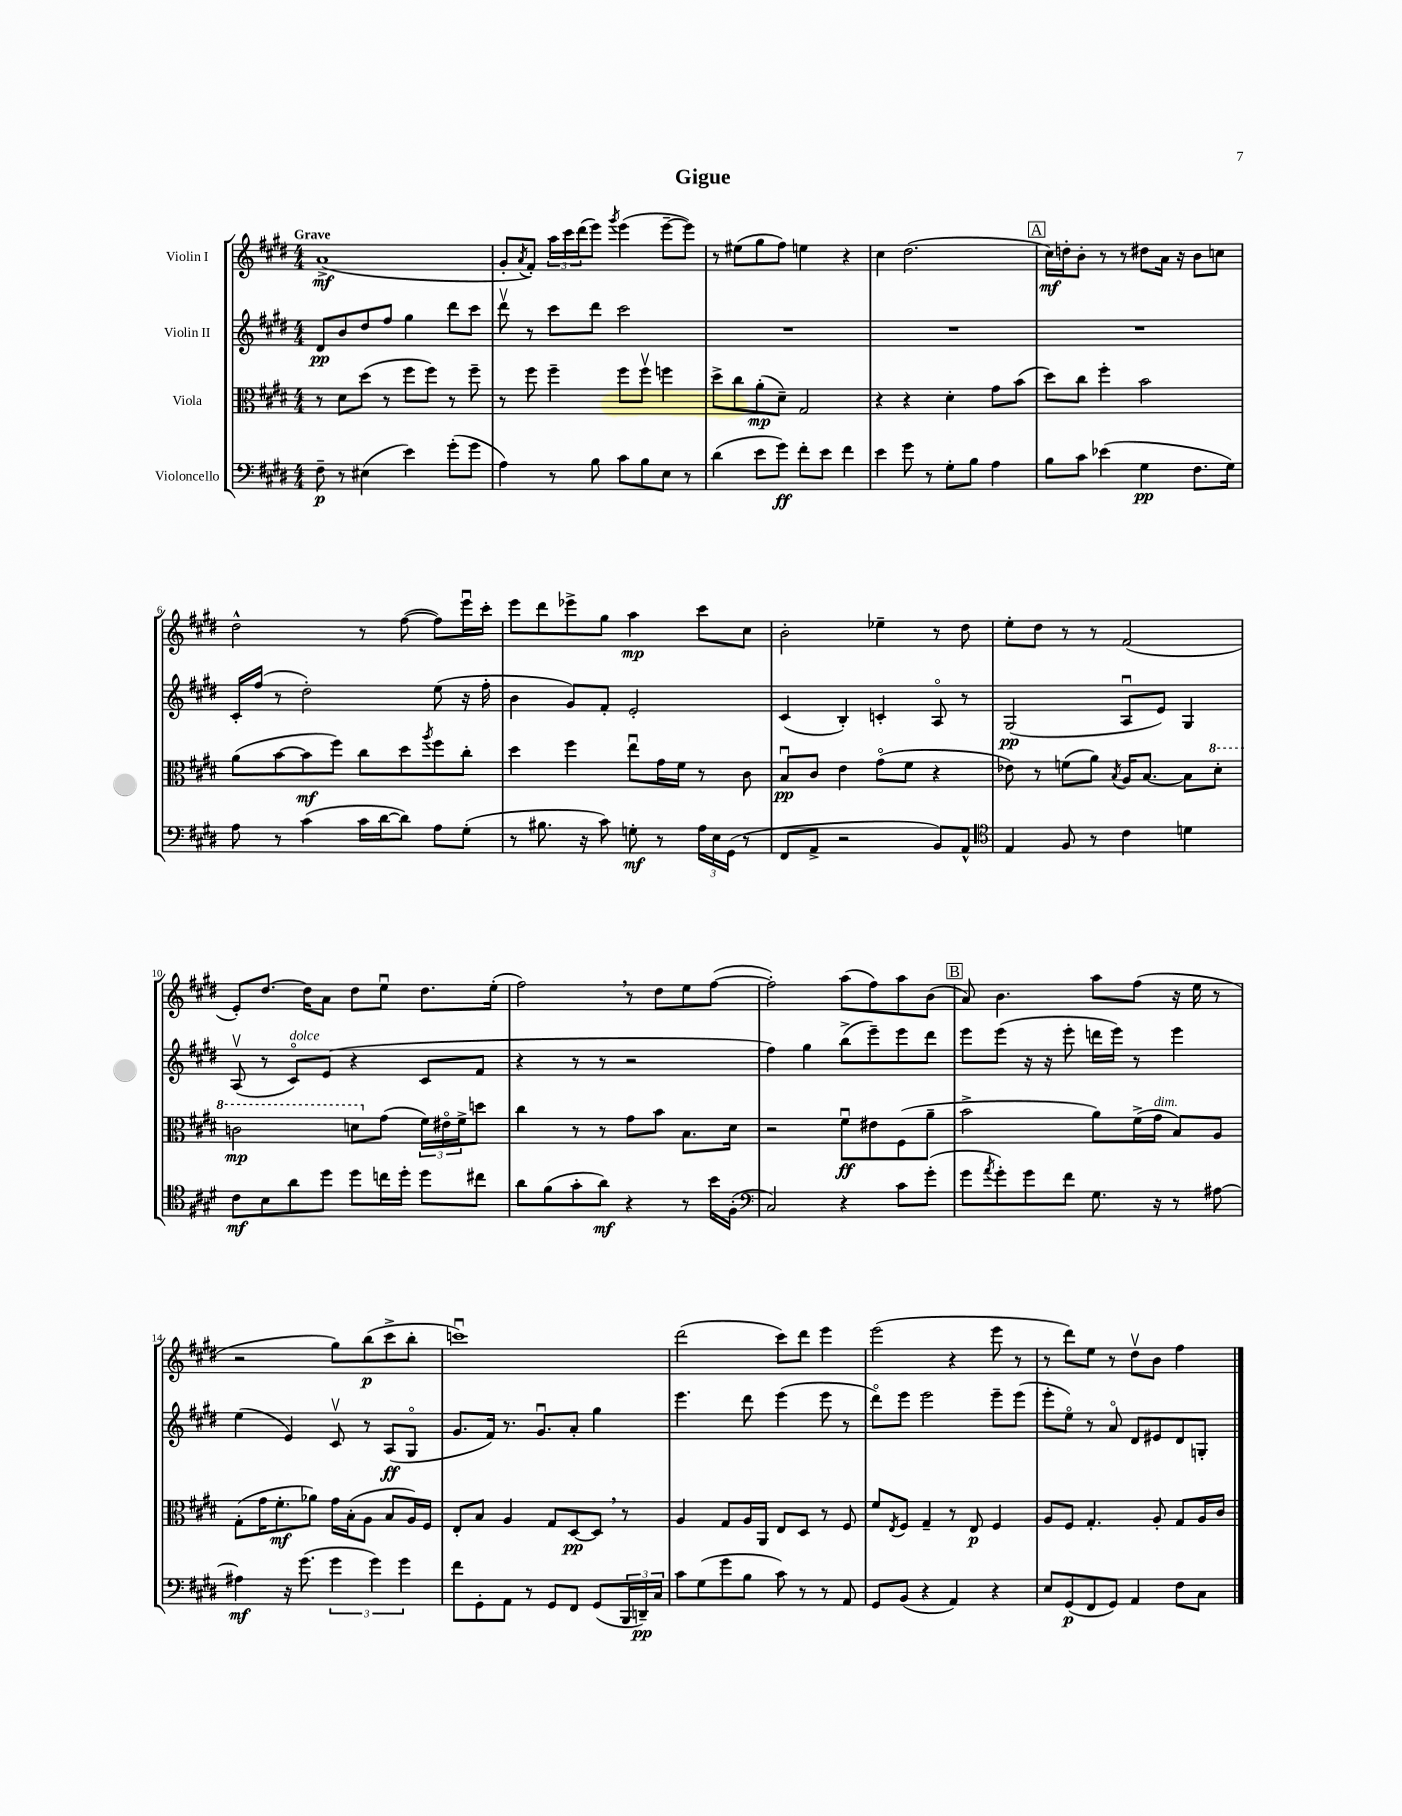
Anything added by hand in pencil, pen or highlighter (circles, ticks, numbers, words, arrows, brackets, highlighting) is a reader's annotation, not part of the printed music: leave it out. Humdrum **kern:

**kern	**kern	**kern	**kern
*staff4	*staff3	*staff2	*staff1
*clefF4	*clefC3	*clefG2	*clefG2
*k[f#c#g#d#]	*k[f#c#g#d#]	*k[f#c#g#d#]	*k[f#c#g#d#]
*M4/4	*M4/4	*M4/4	*M4/4
8F#~\	8r	8d#/L	(1a^
8r	8d#\L	8b/	.
(4E#\	(8dd#\J	8dd#/	.
.	8r	8ff#/J	.
4e\)	8ff#\L	4gg#\	.
.	8ff#\J)	.	.
(8g#'\L	8r	8ddd#\L	.
8g#\J	8ff#~\	8ccc#\J	.
=	=	=	=
4A\)	8r	8ddd#v\	8g#'/L
.	.	.	8qa/
.	8ff#\	8r	8f#'/J)
8r	4ff#~\	8ccc#\L	24aa\LL
.	.	.	24ccc#\
.	.	.	(24ddd#\J
8B\	.	8ddd#\J	8eee\J)
.	.	.	8qggg#/
8c#\L	8ff#\L	2ccc#\	(4eee\
8B\	8ff#v\J	.	.
8E\J	4ff\	.	[8eee~\L
8r	.	.	8eee\]J)
=	=	=	=
(4d#\	8dd#^\L	1r	8r
.	8cc#\	.	(8ee#\L
8e\L	(8a'\	.	8gg#\
8g#\J)	8d#~\J)	.	8ff#\J)
8f#'\L	2G#/	.	4ee\
8e\J	.	.	.
4f#\	.	.	4r
=	=	=	=
4e\	4r	1r	4cc#\
8g#\	4r	.	(2.dd#\
8r	.	.	.
8G#'\L	4d#'\	.	.
8B\J	.	.	.
4A\	8g#\L	.	.
.	(8b\J	.	.
=	=	=	=
8B\L	8dd#\L)	1r	16cc#\LL)
.	.	.	16dd'\J
8c#\J	8cc#\J	.	8b'\J
(4e-\	4ff#'\	.	8r
.	.	.	8r
4G#\	2b\	.	8dd#\L
.	.	.	16a\Jk
.	.	.	16r
8.F#\L	.	.	8b\L
.	.	.	8cc\J
16G#\Jk)	.	.	.
=	=	=	=
8A\	(8a\L	16c#'/LL	2dd#^^\
.	.	(16ff#/JJ	.
8r	[8b\	8r	.
(4c#\	8b\]	2dd#'\)	.
.	8ff#\J)	.	.
16c#\LL	8cc#\L	.	8r
[16d#\J	.	.	.
8d#\]J)	8dd#\	.	([8ff#\
.	8qaa/	.	.
8A\L	8ff#\	(8ee\	8ff#\]L)
(8G#'\J	8cc#'\J	16r	16eeeu\L
.	.	16ff#'\	16ccc#'\JJ
=	=	=	=
8r	4dd#\	4b\	8eee\L
8.B#\	.	.	8ddd#\
.	4ff#\	8g#/L)	8eee-^\
16r	.	.	.
8c#\)	.	8f#'/J	8gg#\J
8G'\	8eeu\L	2e'/	4aa\
8r	16g#\L	.	.
.	16f#\JJ	.	.
24A\LL	8r	.	8ccc#\L
24E\	.	.	.
(24GG#\JJ	.	.	.
8r	8c#\	.	8cc#\J
=	=	=	=
8FF#/L	8Bu/L	(4c#/	2b'\
8AA^/J	8c#/J	.	.
2r	4e\	4B'/)	.
.	(8g#o\L	4c'/	4ee-~\
.	8f#\J	.	.
8BB/L)	4r	8Ao/	8r
8AA^^/J	.	8r	8dd#\
=	=	=	=
*clefC4	*	*	*
4E/	8e-\)	(2G#/	8ee'\L
.	8r	.	8dd#\J
8F#/	(8f\L	.	8r
8r	8a\J)	.	8r
.	8qB/	.	.
4c#\	16A/LK	8Au/L	(2f#/
.	[8.B/J	.	.
.	.	8e/J)	.
4d\	8B\]L	4G#/	.
.	8dd#'\J	.	.
=	=	=	=
8c#\L	2cc\	(8Av/	8e'/L)
8B\	.	8r	[8.dd#/J
8a\	.	8c#o/L)	.
.	.	.	16dd#\]LK
8dd#\J	.	(8e/J	8a\J
8dd#\L	8dd\L	4r	8dd#\L
16cc\L	(8g#\J	.	8eeu\J
16dd#'\JJ	.	.	.
8dd#\L	24f#\LL)	8c#/L	8.dd#\L
.	24e#o\	.	.
.	24f#^\J	.	.
8cc#\J	8dd\J	8f#/J	.
.	.	.	(16ee'\Jk
=	=	=	=
8a\L	4cc#\	4r	2ff#\)
(8f#\	.	.	.
8g#'\	8r	8r	.
8a\J)	8r	8r	.
4r	8g#\L	2r	8r
.	8b\J	.	8dd#\L
8r	8.B\L	.	8ee\
16b\LL	.	.	([8ff#\J
(16F#'\JJ	16d#\Jk	.	.
=	=	=	=
*clefF4	*	*	*
2C#/)	2r	4ff#\)	2ff#'\])
.	.	4gg#\	.
4r	8f#u\L	(8bb^\L	(8aa\L
.	8e#\	8eee~\)	8ff#\)
8c#\L	(8F#\	8eee\	8aa\
(8g#'\J	8a~\J	8ddd#\J	(8b\J
=	=	=	=
8g#\L	2b^\	8eee\L	8a/)
8qa/	.	.	.
8g#'\)	.	(8eee\J	4.b\
8g#\	.	16r	.
.	.	16r	.
8f#\J	.	8eee'\	.
8.G#\	8a\L)	16ddd\LL	8aa\L
.	.	16eee\JJ)	.
.	(16f#^\L	8r	(8ff#\J
16r	16g#\JJ	.	.
8r	8B/L)	4eee\	16r
.	.	.	16ee\
[8A#\	8A/J	.	8r
=	=	=	=
4A#\]	(8G#'\L	(4ee\	2r
.	16g#\K	.	.
.	8.f#'\	.	.
16r	.	4e/)	.
(8.g#\	.	.	.
.	8a-\J)	.	.
6g#\	16g#\LL	8c#v/	8gg#\L)
.	(16B'\J	.	.
.	8A\J	8r	(8bb\
6g#\)	.	.	.
.	8B/L	(8A/L	8ccc#^\
6g#\	.	.	.
.	16A/L)	8G#o/J	8bb'\J
.	16F#/JJ	.	.
=	=	=	=
8f#\L	8E'/L	8.g#/L	1cccu)
8GG#'\	8B/J	.	.
.	.	16f#/Jk)	.
8AA\J	4A/	8.r	.
8r	.	.	.
.	.	8.g#u/L	.
8GG#/L	8G#/L	.	.
8FF#/J	[8D#/	8a'/J	.
(8GG#/L	8D#/]J	4gg#\	.
24BBB/L	8r	.	.
24DD~/)	.	.	.
24C#/JJ	.	.	.
=	=	=	=
8c#\L	4A/	4.eee\	(2ddd#\
(8G#\	.	.	.
8g#\	8G#/L	.	.
8B\J	16A/L	8ddd#\	.
.	16AA/JJ	.	.
8c#\)	8E/L	(4eee\	8ccc#\L)
8r	8D#/J	.	8ddd#\J
8r	8r	8eee\	4eee\
8AA/	8F#/	8r	.
=	=	=	=
8GG#/L	8f#/L	8ddd#o\L)	(2eee\
.	8qE/	.	.
(8BB/J	8F#/J	8eee\J	.
4r	4G#~/	2eee\	.
4AA/)	8r	.	4r
.	8E/	.	.
4r	4F#/	8eee~\L	8eee\
.	.	(8eee\J	8r
=	=	=	=
8E/L	8A/L	8eee'\L	8r
(8GG#/	8F#/J	8eeo\J)	8ddd#\L)
8FF#/	4.G#'/	8r	8ee\J
8GG#/J)	.	8ao/	8r
4AA/	.	8d#/L	8dd#v\L
.	8A'/	8e#/	8b\J
8F#\L	8G#/L	8d#/	4ff#\
8C#\J	16A/L	8G'/J	.
.	16c#/JJ	.	.
==	==	==	==
*-	*-	*-	*-
